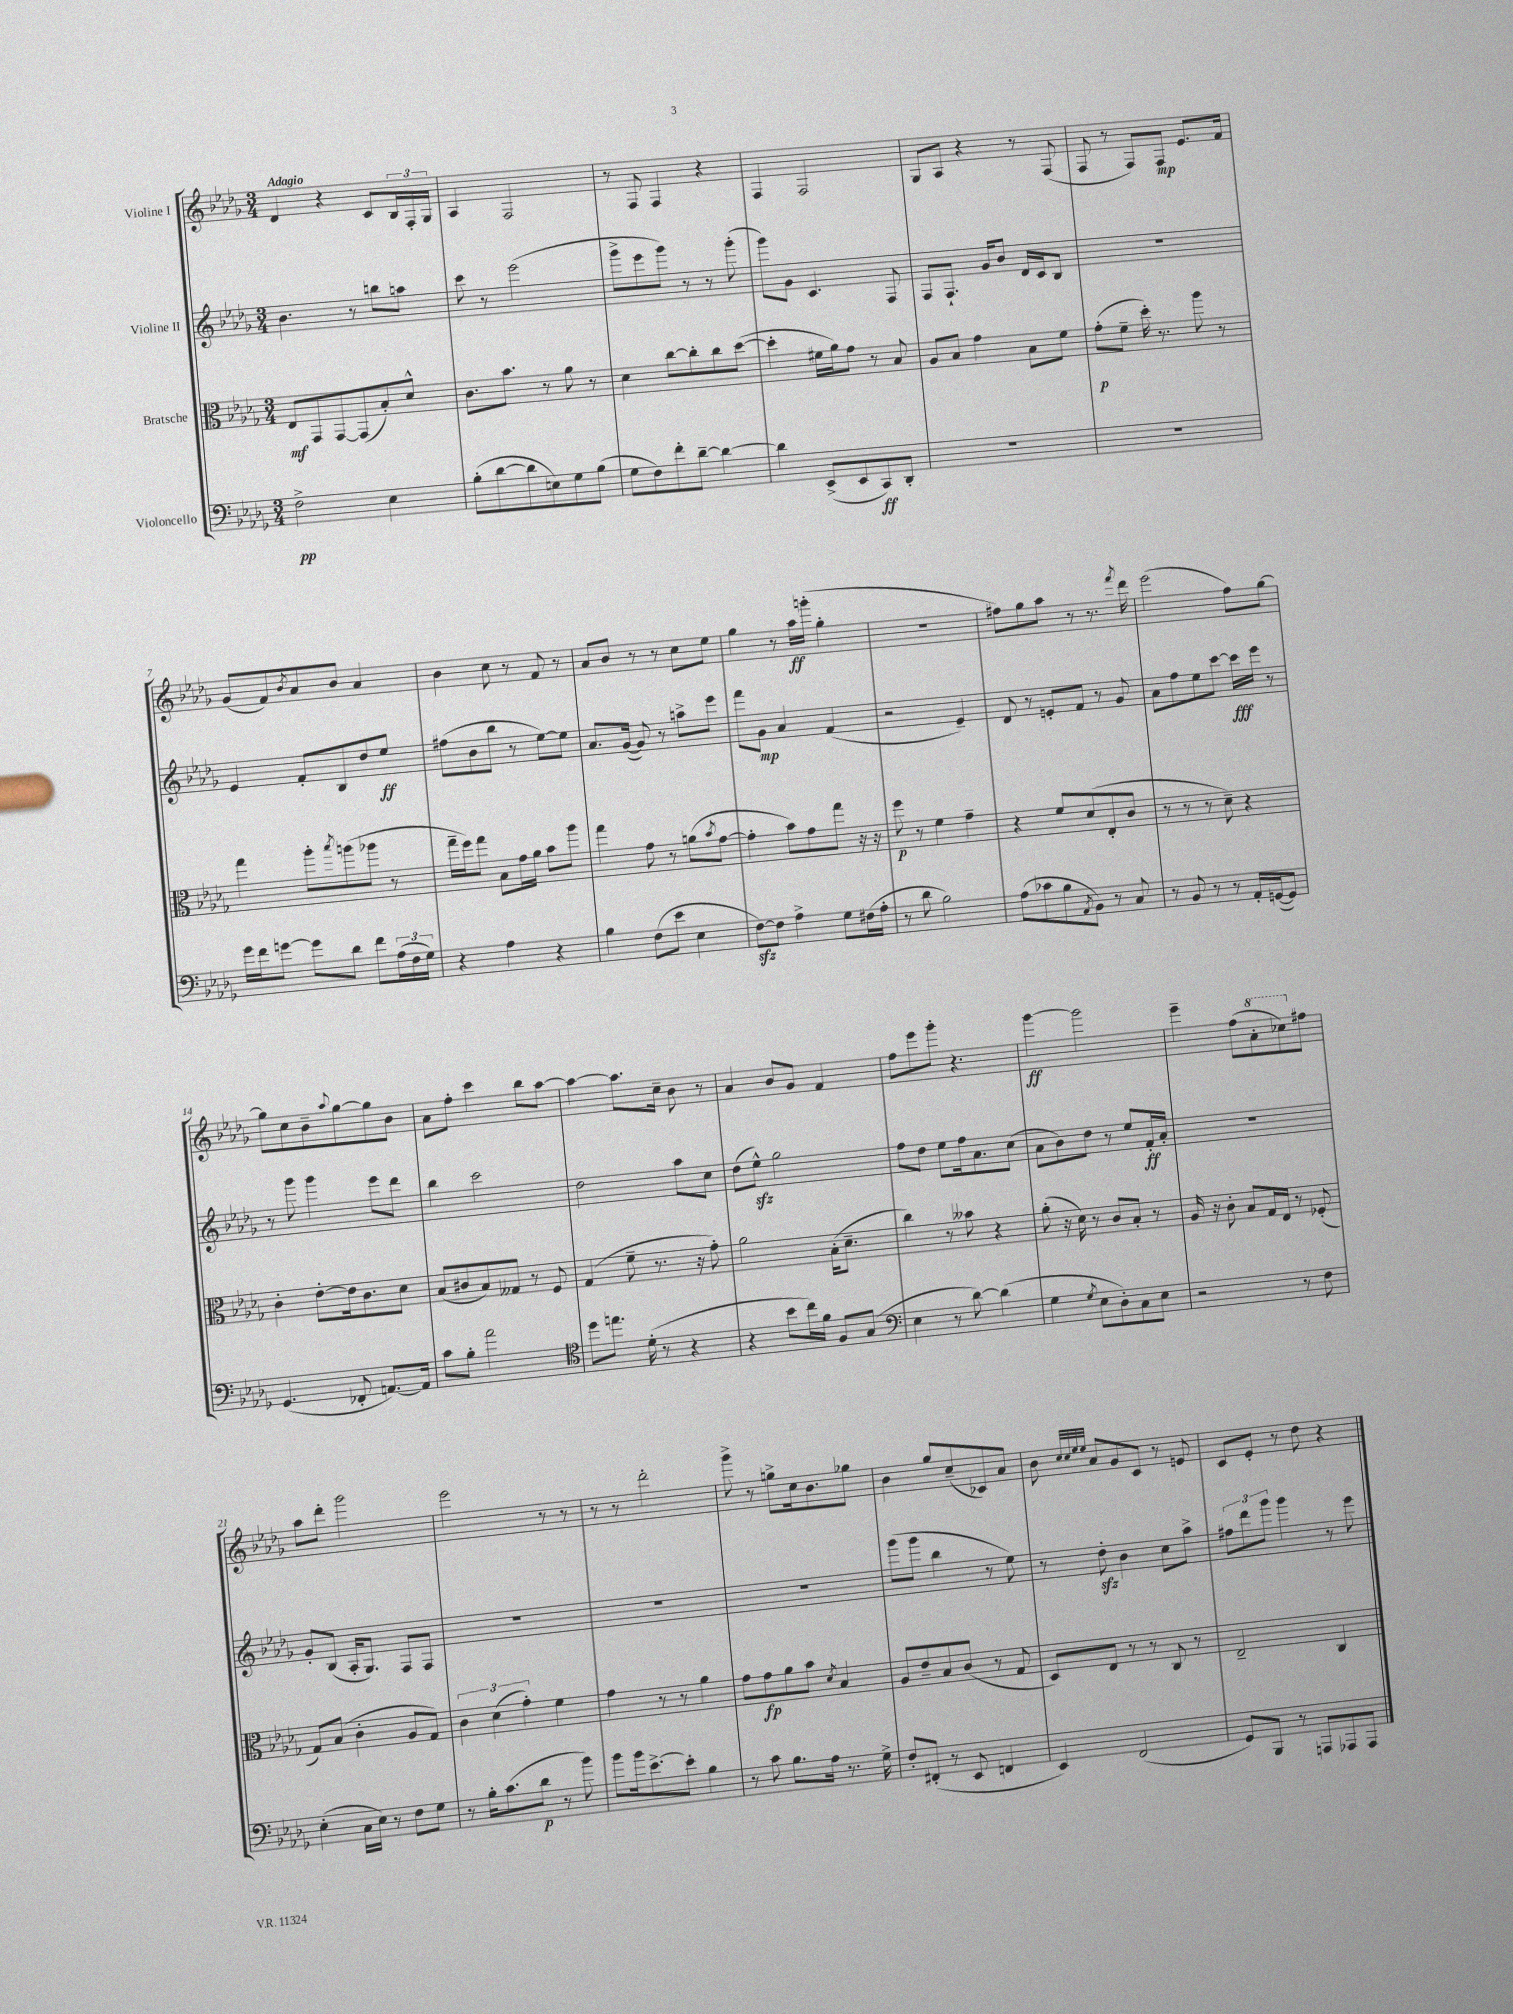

**kern	**kern	**kern	**kern
*staff4	*staff3	*staff2	*staff1
*clefF4	*clefC3	*clefG2	*clefG2
*k[b-e-a-d-g-]	*k[b-e-a-d-g-]	*k[b-e-a-d-g-]	*k[b-e-a-d-g-]
*M3/4	*M3/4	*M3/4	*M3/4
2F^	8E-	4.b-	4d-
.	8GG-	.	.
.	[8GG-	.	4r
.	(8GG-]	8r	.
4E-	8B-')	8bb	8c
.	8d-^^	8aa	24B-
.	.	.	24F'
.	.	.	24G-
=	=	=	=
(8B-'	8.c	8ccc	4A-
[8d-	.	8r	.
.	8.b-	.	.
8d-]	.	(2eee-	2F
8E)	8r	.	.
8G-	8a-	.	.
(8B-	8r	.	.
=	=	=	=
8G-	4d-	8ggg-^	8r
8F)	.	8eee-	8F
8f'	[8cc	8ggg-)	4F
[8d-~	8cc']	8r	.
4d-_	8cc	8r	4r
.	([8dd-	(8ggg-'	.
=	=	=	=
4d-]	4dd-']	8ggg-)	4F
.	.	8g-	.
(8EE-^	16f#	4.c	2F
.	16a-)	.	.
8EE-	8g-	.	.
8CC)	8r	.	.
8DD-'	8B-	8F	.
=	=	=	=
2.r	8A-	8F	8G-
.	8B-	8.F`	8A-
.	4g-	.	4r
.	.	16g-	.
.	.	8b-	.
.	8B-	16d-	8r
.	.	16c	.
.	8f	8B-	(8F
=	=	=	=
2.r	(8g-'	2.r	8F
.	8f~	.	8r
.	16dd-')	.	8F)
.	8.r	.	.
.	.	.	8F
.	8aa-	.	8.e-
.	8r	.	.
.	.	.	16f
=	=	=	=
16g-	4gg-	4e-	(8g-
16f	.	.	.
[8g	.	.	8f)
.	.	.	8qb-
8g]	8aa-'	8f'	8a-
.	8qbb-	.	.
8d-	(8aa	8B-	8b-
8f	8aa-	8dd-	4a-
(24A-	8r	8ee-	.
24F	.	.	.
24G-)	.	.	.
=	=	=	=
4r	16gg-~	(8ff#	4b-
.	16ff)	.	.
.	8gg-	8b-	.
4A-	8B-	8bb-	8cc
.	16g-	8r	8r
.	16a-	.	.
4r	8b-	[8ee-)	8f
.	8aa-	8ee-]	8r
=	=	=	=
4B-	4gg-	8.a-	8a-
.	.	.	8b-
.	.	([16g-	.
(8F	8g-	8g-])	8r
8e-	8r	8r	8r
4E-	(8a	8aa^	8cc
.	8qb-	.	.
.	[8g-	8eee-	8ee-
=	=	=	=
[8F)	4g-']	8fff	4gg-
8F]	.	8g-	.
4A-^	8b-)	4a-	8r
.	8g-	.	16aa-
.	.	.	(16ggg'
8G-	8gg-	(4f	4gg-'
(16F#	16r	.	.
16A-'	16r	.	.
=	=	=	=
8r	8ff	2r	2.r
8d-	8r	.	.
2B-)	4f	.	.
.	4g-~	4e-~)	.
=	=	=	=
(8A-	4r	8d-	8ff#)
8c-	.	8r	8gg-
8B-	8f	8e'	8aa-
8qAA-	.	.	.
8BB-)	(8d-	8f	8r
8r	8E-'	8r	8.r
8C	8c	8g-	.
.	.	.	8qfff
.	.	.	16ddd-
=	=	=	=
8r	8r	8a-	(2eee-
8BB-	8r	8ff	.
8r	8r	8ee-	.
8r	8d-~)	[8ccc	.
16AA-'	4r	16ccc]	8ff)
([16GG	.	16eee-	.
8GG])	.	8r	[8gg-
=	=	=	=
(4.GG-	4c'	8r	8gg-]
.	.	8ggg-	8cc
.	[8e-'	4ggg-	8b-~
.	.	.	8qqaa-
8FF-'	16e-]	.	[8gg-
.	8.c	.	.
[8.AA)	.	8eee-	8gg-]
.	8d-	8ddd-	8b-
16AA]	.	.	.
=	=	=	=
8c	(8B-	4bb-	8a-
8B-'	8c#	.	8ff'
2a-	8B-)	2ccc	4ccc
.	8G--	.	.
.	8r	.	8bb-
.	8F	.	[8aa-
=	=	=	=
*clefC4	*	*	*
8dd-	(4G-	2dd-	4aa-_
8.ee	.	.	.
.	8f~	.	8.aa-]
(16d-'	.	.	.
8r	8.r	.	.
.	.	.	16cc~
4r	.	8aa-	8b-
.	16r	.	.
.	8g-')	8cc	8r
=	=	=	=
4r	2a-	(8dd-	4a-
.	.	8ee-^^)	.
8b-	.	2gg-	8b-
16cc)	.	.	8g-
16f	.	.	.
8F	(16B-'	.	4f
.	8.d-~	.	.
(8G-	.	.	.
=	=	=	=
*clefF4	*	*	*
4E-	4cc)	8ff	8ff
.	.	8dd-	8eee-
8r	8r	8ee-	8ggg-'
[8d-)	8b--	16ff	4.r
.	.	8.a-	.
(4d-]	4r	.	.
.	.	(8cc	.
=	=	=	=
4G-	(8a-'	8a-	[4ggg-
.	16r	8b-)	.
.	16d-)	.	.
8qG-	.	.	.
8E-	8r	8dd-	2ggg-]
8D-')	8c	8r	.
8C	8B-'	8ee-	.
8E-	8r	16f'	.
.	.	16a-'	.
=	=	=	=
2r	16A-	2.r	4eee-~
.	16r	.	.
.	8c'	.	.
.	8B-	.	(8ff
.	16G-	.	8aa-'
.	16E-	.	.
8r	8r	.	8ccc-)
8F	(8F-'	.	8ff#
=	=	=	=
(4E-'	8G-)	8g-'	8aa-
.	(8B-	(8B-	8ddd-'
16C	4c'	16A-'	2ggg-
16E-)	.	8.G-)	.
8r	.	.	.
8F	8A-	8F	.
8G-	8G-)	8F	.
=	=	=	=
8r	6c	2.r	2eee-
16B-'	.	.	.
.	(6d-	.	.
(8.c	.	.	.
.	6g-')	.	.
8d-	.	.	.
8r	4f	.	8r
8b-)	.	.	8r
=	=	=	=
8b-	4g-	2.r	8r
16b-	.	.	8r
[8.e-^	.	.	.
.	8r	.	2ddd-'
8e-']	8r	.	.
4B-	4a-	.	.
=	=	=	=
8r	8g-	2.r	8ggg-^
8c	8g-	.	8r
8.B-	8a-	.	8gg^
.	8b-	.	16cc
16A-	.	.	8.b-
.	8qd-	.	.
8.r	4B-	.	.
.	.	.	8gg-
16G-^	.	.	.
=	=	=	=
8F'	8A-	(8ggg-	4b-
(8FF#'	8e-~	8ggg-	.
8r	8B-	4bb-	8gg-
8EE-	(8c	.	(8cc~
4FF	8r	8r	8c-)
.	8G-	8ee-)	8a-
=	=	=	=
4EE-)	8D-)	8r	8b-
.	.	.	32qqcc
.	.	.	32qqcc
.	.	.	32qqee-
.	.	.	32qqee-
.	8E-	8dd-'	8a-
(2FF	8r	4b-	8g-
.	8r	.	8c
.	8C	8cc	8r
.	8r	8aa-^	8e
=	=	=	=
8GG-)	2E-~	12ff#	8c
.	.	12ddd-	.
8BBB-	.	.	8e-'
.	.	12ggg-	.
8r	.	4ggg-	8r
8AAA	.	.	8dd-
8AAA-	4C	8r	4r
8AAA-	.	8eee-	.
==	==	==	==
*-	*-	*-	*-
